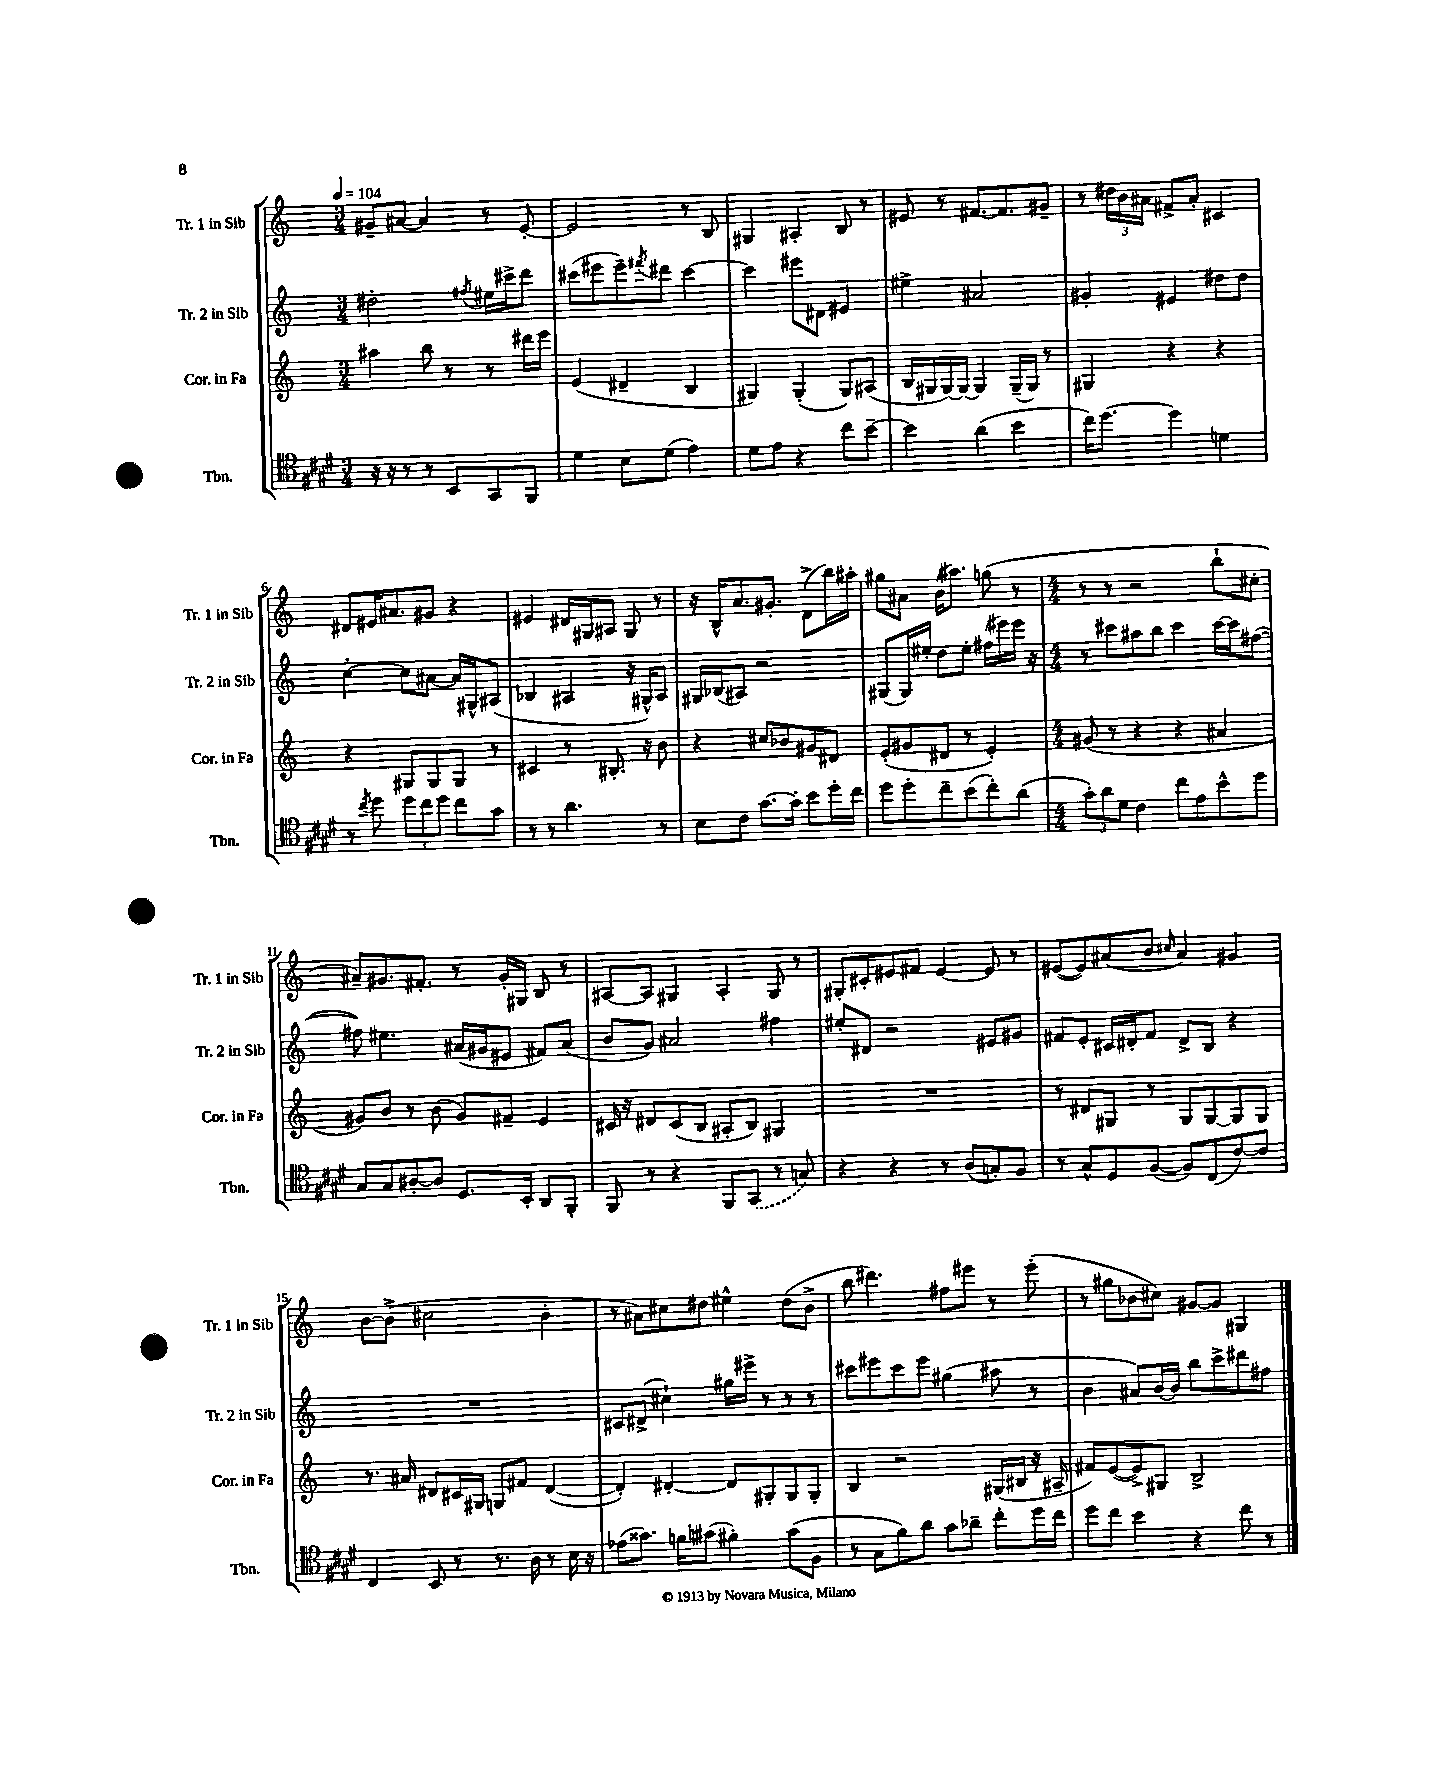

**kern	**kern	**kern	**kern
*staff4	*staff3	*staff2	*staff1
*clefC4	*clefG2	*clefG2	*clefG2
*k[f#c#g#d#]	*k[]	*k[]	*k[]
*M3/4	*M3/4	*M3/4	*M3/4
*MM104	*MM104	*MM104	*MM104
16r	4aa#	2dd#'	8g#~
16r	.	.	.
8r	.	.	[8a#
8r	8bb	.	4a#]
8BB	8r	.	.
.	.	8qff#	.
8GG#	8r	16ee#	8r
.	.	16ccc#^	.
8FF#	16ddd#	8ddd	[8e'
.	16eee	.	.
=	=	=	=
4d#	(4e	(8ccc#	2e]
.	.	8eee#	.
8B	4d#~	8eee#~)	.
.	.	8qfff#	.
(8d#	.	8ddd#	.
4e)	4B	[4ccc#	8r
.	.	.	8B
=	=	=	=
8d#	4G#)	4ccc#]	4G#
8e	.	.	.
4r	(4G#'	8eee#	4A#'
.	.	8d#	.
8cc#	8G#)	4e#	8B
[8b~	(8A#	.	8r
=	=	=	=
4b]	16B	4ee#^	8e#
.	16G#	.	.
.	[16G#)	.	8r
.	16G#_	.	.
(4a	4G#]	2a#	[8.f#
.	.	.	8.f#]
4b	(16G#~	.	.
.	16G#)	.	.
.	8r	.	8g#~
=	=	=	=
16cc#)	4G#	4g#'	8r
[8.dd#	.	.	.
.	.	.	24dd#
.	.	.	24b
.	.	.	24a#
4dd#]	4r	4e#	8f#^
.	.	.	8a#'
4d	4r	8dd#	4c#
.	.	8dd#	.
=	=	=	=
8r	4r	[4cc'	8d#
8qcc#	.	.	.
8dd#	.	.	16e#
.	.	.	8.a#
12dd#	8G#	8cc]	.
12cc#	.	.	.
.	8G#	[8a#	8g#
12dd#	.	.	.
8cc#	8G#	16a#]	4r
.	.	16G#^^	.
8g#	8r	(8A#	.
=	=	=	=
8r	4c#	4B-	4e#
8r	.	.	.
4.a	8r	4A#	16d#
.	.	.	16G#
.	8.B#'	.	8A#
.	.	16r	8G#
.	16r	16G#^^)	.
8r	8b	8A#	8r
=	=	=	=
8B	4r	16G#	16r
.	.	(16B-	16B^^
8c#	.	8A#)	8.a
[8.g#	8cc#	2r	.
.	.	.	8.g#'
.	8b-	.	.
16g#']	.	.	.
8b	8g#	.	(8d^
16dd#'	8d#	.	16bb)
16cc#	.	.	16aa#'
=	=	=	=
8dd#	(8e'	(8G#	8gg#
8dd#'	8g#	16G#)	8a#
.	.	16ee#'	.
8cc#~	8d#	8dd	(16b
.	.	.	8.aa#)
(8b	8r	8ee#'	.
8cc#')	4e')	(16ff#	(8gg
.	.	16eee#)	.
(8a	.	16eee#	8r
.	.	16r	.
=	=	=	=
*M4/4	*M4/4	*M4/4	*M4/4
12g#')	(8g#	8r	8r
12a	.	.	.
.	8r	8ccc#	8r
12d#	.	.	.
4c#	4r	8aa#	2r
.	.	8bb	.
8cc#	4r	4ccc#	.
8e	.	.	.
8b^^	4a#	[16ccc#	8bb`
.	.	16ccc#]	.
8dd#	.	([8ff#	8cc#'
=	=	=	=
8G#	8g#)	8ff#])	8a#~)
8G#	8b	4.ee#	8.g#
[8A#'	8r	.	.
.	.	.	8.f#'
8A#]	(8b	.	.
8.D#	8g#)	(16a#	8r
.	.	16g#	.
.	8f#~	8e#	16g#'
16BB'	.	.	16G#
8AA	4e	8f#)	8B
8FF#'	.	(8a#	8r
=	=	=	=
8FF#	16c#	8b	[8A#
.	16r	.	.
8r	8d#	8g)	8A#]
4r	(8c#	2a#	4G#
.	8B	.	.
8FF#	8A#'	.	4A#'
(8GG#	8B)	.	.
8r	4G#	4ff#	8G#
8G)	.	.	8r
=	=	=	=
4r	1r	8ee#'	8G#'
.	.	8d#	8c#'
4r	.	2r	8e#
.	.	.	8f#
8r	.	.	[4e#
(8A	.	.	.
8G')	.	8e#	8e#]
8F#	.	8g#	8r
=	=	=	=
8r	8r	8f#	([8e#
8G#^^	8d#	8e'	8e#])
8D#	8G#	16c#	(8a#
.	.	16d#'	.
([8F#	8r	8f#	8b
.	.	.	16qqcc#
8F#])	8G#	8d#^	4a#)
(8C#	[8G#	8B	.
[8c#)	8G#]	4r	4g#
8c#]	8G#	.	.
=	=	=	=
4C#	8.r	1r	[8b
.	.	.	(8b^]
.	16a#	.	.
8BB	8d#	.	2cc#
8r	16c#	.	.
.	16G#	.	.
8.r	8G	.	.
.	8f#	.	.
16A	.	.	.
8r	([4d#	.	4b'
16B	.	.	.
16r	.	.	.
=	=	=	=
(8e-	4d#'])	8c#	8r
8.g##)	.	(8d#^	8a#)
.	[4d#'	4cc#`)	8cc#
16f	.	.	.
(8g#	.	.	8dd#
4f#')	8d#]	16gg#	4ee#^^
.	.	16eee#^	.
.	8G#'	8r	.
(8g#	8G#	8r	(8dd#
8F#	8G#'	8r	8b^
=	=	=	=
8r	4B	8ccc#	8bb
8G#	.	8eee#	4.ddd#)
8f#)	2r	8ccc#	.
8a	.	8eee#	.
8g#	.	(4gg#	8ff#
8a-~	.	.	8eee#
8cc#'	(16G#	8aa#	8r
.	16B#	.	.
16dd#	16r	8r	(8eee#'
16cc#	16A#~	.	.
=	=	=	=
8dd#	8f#)	4b	8r
8cc#	([8e	.	8gg#
4b	8e^])	8a#)	8b-
.	8G#	[16b	8cc#)
.	.	16b]	.
4r	2B^	8bb	[8g#
.	.	8ccc^	8g#]
8cc#	.	8ddd#	4G#
8r	.	8ff#	.
==	==	==	==
*-	*-	*-	*-
